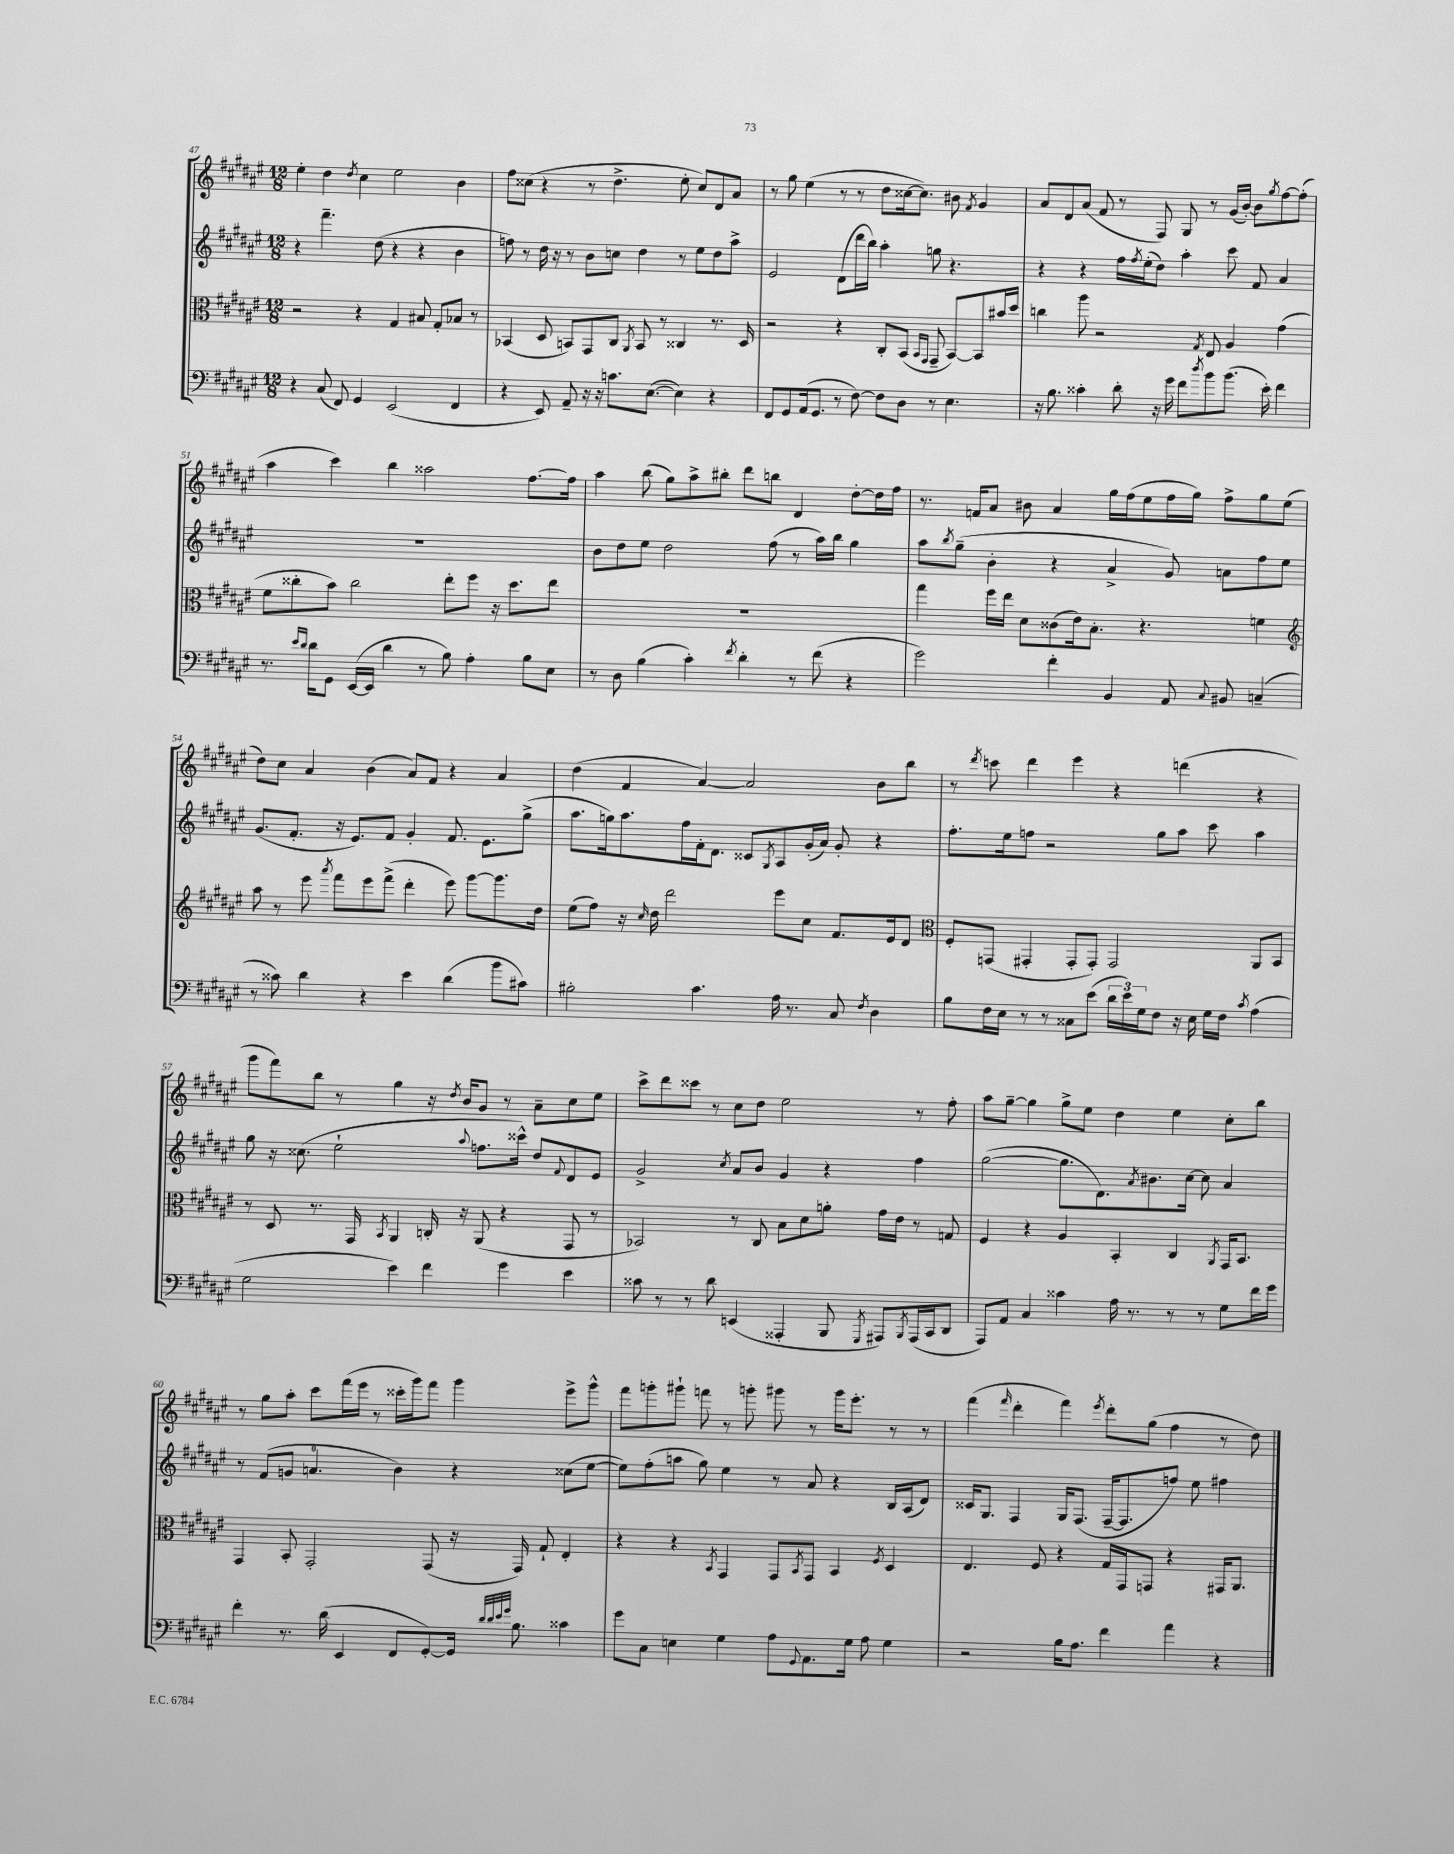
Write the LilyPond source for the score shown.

<<
\new StaffGroup <<
\new Staff = "s0" {
    \clef treble \key fis \major \numericTimeSignature \time 12/8
    eis''4-. dis''4 \acciaccatura { dis''8 } cis''4 eis''2 b'4 |
    fis''8 cisis''8( r4 r8 dis''4.-> eis''8-. cisis''8) dis'8 ais'8 |
    r8 gis''8 eis''4( r8 r8 dis''8 cisis''16~ cisis''8.) bis'8 \acciaccatura { fis'8 } gis'4 |
    ais'8 dis'8 ais'8( fis'8 r8 fis8) gis8 r8 gis'16( b'16~-.) b'8 \acciaccatura { gis''8 } fis''8~ fis''8-.( |
    ais''4 cis'''4) b''4 aisis''2 fis''8.~ fis''16 |
    ais''4 b''8( gis''8) ais''8-> bis''8-. dis'''8 b''8 dis'4 dis''8~-. dis''16 fis''16 |
    r8. f'16 ais'8 bis'8 ais'4 gis''16 fis''16( eis''8 fis''16 gis''16) fis''8-> gis''8 eis''8( |
    dis''8) cis''8 ais'4 b'4( ais'8) fis'8 r4 ais'4 |
    dis''4( fis'4 ais'4~) ais'2 b'8 b''8 |
    r8 \acciaccatura { dis'''8 } c'''8 dis'''4 eis'''4 r4 d'''4( r4 |
    gis'''8 fis'''8) b''8 r8 gis''4 r16 \acciaccatura { dis''8 } b'16 gis'8 r8 ais'8-- cis''8 eis''8 |
    cis'''8-> dis'''8 cisis'''8 r8 cis''8 dis''8 eis''2 r8 fis''8-. |
    ais''8 gis''8~-- gis''4 gis''8-> eis''8 dis''4 eis''4 cis''8-. b''8 |
    r8 gis''8 ais''8-. cis'''8 fis'''16( eis'''16 r8 cisis'''16-. gis'''16) fis'''8 gis'''4 eis'''8-> gis'''8-^ |
    fis'''8 g'''8-. gis'''8-! f'''8 r8 g'''8-. gis'''8 r8 gis'''16 eis'''8.-. r8 r8 |
    fis'''4( \grace { fis'''16 } dis'''4-. fis'''4) \acciaccatura { eis'''8 } dis'''8-. gis''8( fis''4 r8 dis''8) \bar "|." |
}
\new Staff = "s1" {
    \clef treble \key fis \major \numericTimeSignature \time 12/8
    r4 fis'''4.-- dis''8( r4 r4 b'4 |
    f''8) r8 dis''16 r16 r8 b'8 c''8 dis''4 r8 eis''8 dis''8 ais''8-> |
    eis'2 dis'8( dis'''16 b''16) ais''4-. g''8 r4. |
    r4 r4 fis''16 \acciaccatura { fis''8 } eis''16-.( dis''8) ais''4-. cis'''8 fis'8 ais'4 |
    R1. |
    b'8 dis''8 eis''8 dis''2 fis''8( r8 ais''16) b''16 gis''4 |
    ais''8 \acciaccatura { b''8 } gis''8--( b'4-. r4 ais'4-> gis'8) a'8 fis''8 eis''8 |
    gis'8.( fis'8.-. r16 eis'8.) fis'8 gis'4-. fis'8. eis'8. gis''8->( |
    ais''8. g''16) ais''8. fis''16 fis'16-. dis'8. cisis'8 \acciaccatura { gis8 } ais8 gis'16-.( ais'16) gis'8-. r4 |
    fis''8.-. eis''16 f''8 r2 gis''8 ais''8 cis'''8 ais''4 |
    gis''8 r16 cisis''8.( eis''2-! \appoggiatura { ais''8 } f''8. cisis'''16-^) dis''8 \appoggiatura { fis'8 } dis'8 eis'8 |
    gis'2-> \acciaccatura { cis''8 } ais'8 b'8 gis'4 r4 fis''4 |
    gis''2~( gis''8. dis'8.) \acciaccatura { ais'8 } bis'8. cis''16~ cis''8 ais'4 |
    r8 fis'8( g'8 a'4.-0 b'4) r4 cisis''8( eis''8~ |
    eis''8) fis''8-.( a''8 gis''8) eis''4 r8 ais'8 r4 b16 ais16( dis'8) |
    cisis'16 gis8. fis4 gis16 fis8.( fis16~-- fis8. f''8) eis''8 fis''4 \bar "|." |
}
\new Staff = "s2" {
    \clef alto \key fis \major \numericTimeSignature \time 12/8
    r2 r4 gis4 bis8 gis8-. bes8 r8 |
    bes,4( dis8 b,8) gis,8 cis8 \acciaccatura { ais,8 } b,8 r8 cisis4 r8. dis16 |
    r2 r4 cis8-. b,8( \grace { b,16 gis,16 } gis,8-- b,8~) b,8 bis'16 dis''16 |
    c''4 ais''8 r2 \acciaccatura { gis8 } eis8 ais4 gis'4( |
    fis'8 cisis''8-. b'8) cisis''2 eis''8-. fis''8 r16 dis''8. eis''8 |
    R1. |
    gis''4 fis''16 eis''16 dis'8 cisis'8( eis'16) b8.-. r4. f'4 |
    \clef treble ais''8 r8 eis'''8 \acciaccatura { ais'''8 } fis'''8 eis'''8 fis'''8->( dis'''4-. eis'''8) gis'''8~ gis'''8. dis''16 |
    eis''8( fis''8) r16 \grace { cis''16 } dis''16 dis'''2 eis'''8 cis''8 fis'8. eis'16 dis'8 |
    \clef alto fis8-. g,8( gis,4-. gis,8-. gis,8-.) gis,2 ais,8 b,8 |
    r8 dis8 r8. gis,16 \acciaccatura { b,8 } ais,4 c16-. r16 ais,8( r4 gis,8 r8 |
    bes,2) r8 cis8 b8 dis'8 a'8-. gis'16 eis'16 r8 g8 |
    fis4 r4 ais4 b,4-. cis4 \acciaccatura { ais,8 } gis,16 b,8. |
    gis,4 b,8-. gis,2-. gis,8( r16 gis,16) gis8-! eis4-. |
    r4 r4 \acciaccatura { b,8 } gis,4 gis,8 \acciaccatura { b,8 } gis,8 b,4 \acciaccatura { fis8 } dis4 |
    eis4. fis8 r4 gis16 gis,16 g,8 r4 gis,16 ais,8. \bar "|." |
}
\new Staff = "s3" {
    \clef bass \key fis \major \numericTimeSignature \time 12/8
    r4 cis8( fis,8) gis,4 eis,2( fis,4 |
    r4 eis,8) ais,8-- r16 r16 c'8. eis8.~( eis4) r4 |
    fis,8 gis,8 ais,16( gis,8. r8 fis8~) fis8 dis8 r8 eis4. |
    r16 b8. cisis'4-. dis'8-. r16 gis'16 fis'8 \acciaccatura { dis''8 } b'8 b'8.( eis'16-.) fis'4 |
    r8. \grace { eis'16 dis'16 } dis'16 gis,8 eis,16~( eis,16 dis'4 r8 b8) ais4-. b8 eis8 |
    r8 dis8 b4( cis'4-.) \acciaccatura { fis'8 } dis'4-. r8 fis'8( r4 |
    gis'2) fis'4-. b,4 ais,8 \appoggiatura { cis8 } bis,8 c4--( |
    r8 cisis'8) dis'4 r4 eis'4 dis'4( b'8 cis'8) |
    bis2-. cis'4. ais16 r8. cis8 \acciaccatura { fis8 } dis4 |
    b8 fis16 eis16 r8 r8 cisis8 eis'8( \tuplet 3/2 { dis'16 eis'16) gis16 } fis8 r16 eis16 gis16 fis16 \acciaccatura { cis'8 } ais4( |
    gis2 eis'4) fis'4 gis'4 eis'4 |
    cisis'8 r8 r8 dis'8 e,4( aisis,,4-. b,,8 \acciaccatura { gis,,8 } ais,,8) \acciaccatura { b,,8 } ais,,16( cis,16 dis,8 |
    ais,,8) ais,8 cis4 cisis'4 ais16 r8. r8 r8 gis8 fis'16 gis'16 |
    fis'4-. r8. dis'16( eis,4 fis,8 gis,8~-.) gis,16 \grace { dis'32 dis'32 eis'32 gis'32 } b8. cisis'4 |
    gis'8 cis8 e4 gis4 ais8 \appoggiatura { gis,8 } ais,8. gis16 ais8 gis4 |
    r2 b16 ais8. fis'4 ais'4 r4 \bar "|." |
}
>>
>>
\layout { \context { \Score currentBarNumber = #47 } }
